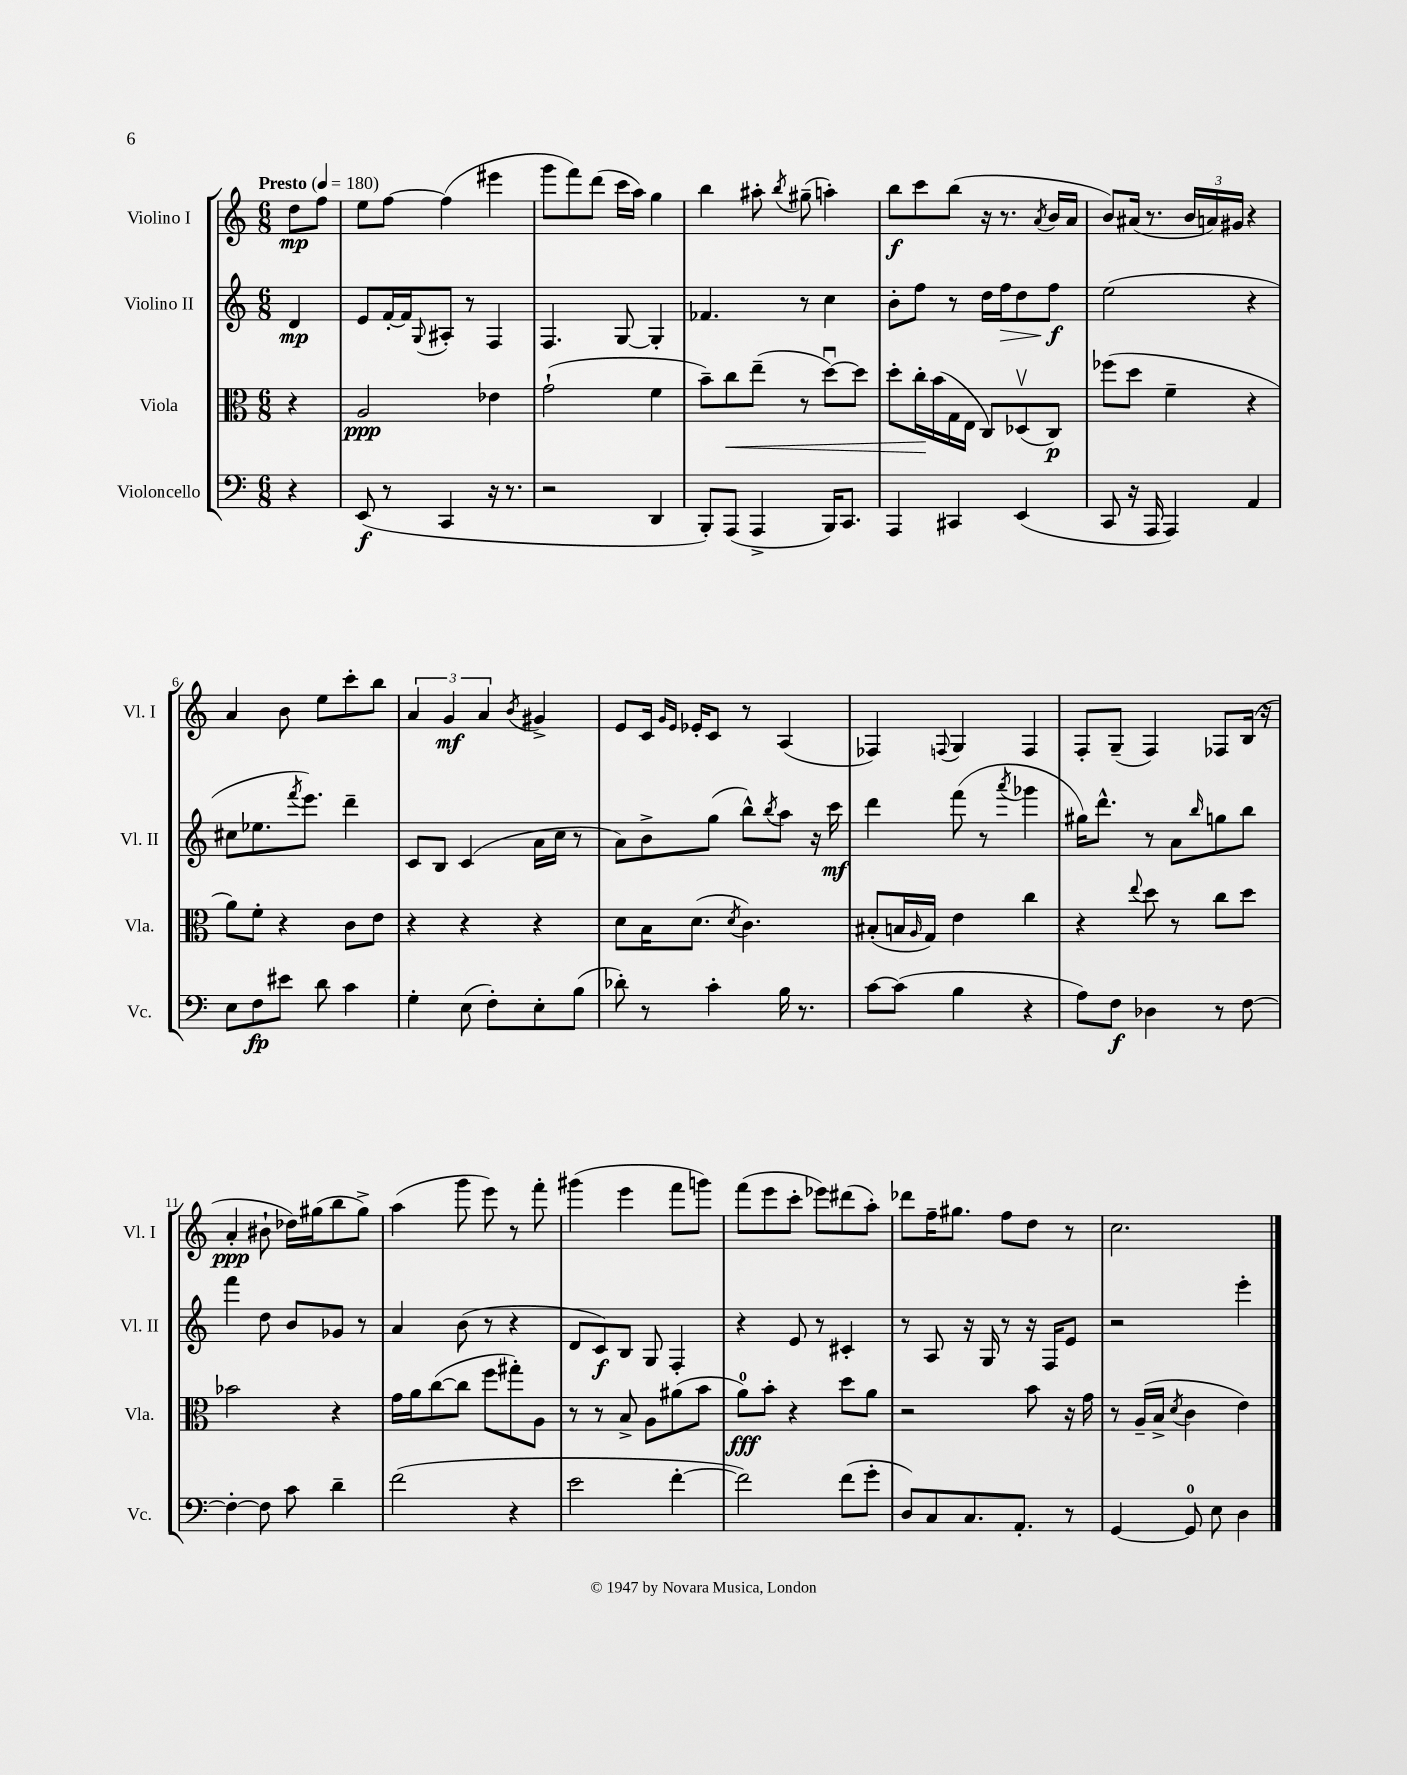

**kern	**dynam	**kern	**dynam	**kern	**dynam	**kern	**dynam
*part4	*part4	*part3	*part3	*part2	*part2	*part1	*part1
*staff4	*staff4	*staff3	*staff3	*staff2	*staff2	*staff1	*staff1
*I"Violoncello	*	*I"Viola	*	*I"Violino II	*	*I"Violino I	*
*I'Vc.	*	*I'Vla.	*	*I'Vl. II	*	*I'Vl. I	*
*clefF4	*	*clefC3	*	*clefG2	*	*clefG2	*
*k[]	*	*k[]	*	*k[]	*	*k[]	*
*M6/8	*	*M6/8	*	*M6/8	*	*M6/8	*
*MM180	*	*MM180	*	*MM180	*	*MM180	*
=	=	=	=	=	=	=	=
!	!	!	!	!	!	!LO:TX:a:B:t=Presto	!
4r	.	4r	.	4d/	mp	8dd\L	mp
.	.	.	.	.	.	8ff\J	.
=1	=1	=1	=1	=1	=1	=1	=1
(8EE/	f	2A/	ppp	8e/L	.	8ee\L	.
8r	.	.	.	[16f'/L	.	[8ff\J	.
.	.	.	.	16f/J]	.	.	.
.	.	.	.	8qqG/	.	.	.
4CC/	.	.	.	8A#X'/J	.	(4ff\]	.
.	.	.	.	8r	.	.	.
16r	.	4e-X\	.	4F/	.	4eee#X\	.
8.r	.	.	.	.	.	.	.
=2	=2	=2	=2	=2	=2	=2	=2
2r	.	(2g`\	.	4.F/	.	8ggg\L	.
.	.	.	.	.	.	8fff\)	.
.	.	.	.	.	.	(8ddd\J	.
.	.	.	.	[8G/	.	16ccc\LL	.
.	.	.	.	.	.	16aa\JJ)	.
4DD/	.	4f\	.	4G'/]	.	4gg\	.
=3	=3	=3	=3	=3	=3	=3	=3
8BBB'/L)	.	8b~\L)	.	4.f-X/	.	4bb\	.
!	!	!	!LO:HP:b	!	!	!	!
(8AAA/J	.	8cc\	<	.	.	.	.
4AAA^/	.	(8ee~\J	.	.	.	8aa#X'\	.
.	.	.	.	.	.	8qbb/	.
.	.	8r	.	8r	.	(8gg#X~\	.
16BBB/KL)	.	[8ddu\L)	.	4cc\	.	4aan'\)	.
8.CC/J	.	.	.	.	.	.	.
.	.	8dd\J]	.	.	.	.	.
=4	=4	=4	=4	=4	=4	=4	=4
4AAA/	.	8dd'\L	.	8b'\L	.	8bb\L	f
.	.	16cc'\L	.	8ff\J	.	8ccc\	.
.	.	(16b\	[	.	.	.	.
4CC#X/	.	16G\	.	8r	.	(8bb\J	.
.	.	16E\JJ	.	.	.	.	.
.	.	8C/L)	.	16dd\LL	.	16r	.
!	!	!	!	!	!LO:HP:b	!	!
.	.	.	.	16ff\J	>	8.r	.
(4EE/	.	(8D-Xv/	.	8dd\	.	.	.
.	.	.	.	.	.	8qa/	.
.	.	8C/J)	p	8ff\J	f	16b/LL	.
.	.	.	.	.	.	16a/JJ	.
.	.	.	.	.	]	.	.
=5	=5	=5	=5	=5	=5	=5	=5
8CC/	.	(8ff-X\L	.	(2ee\	.	8b/L)	.
16r	.	8dd\J	.	.	.	(16a#X/Jk	.
16AAA/	.	.	.	.	.	8.r	.
4AAA/)	.	4f~\	.	.	.	.	.
.	.	.	.	.	.	24b/LL	.
.	.	.	.	.	.	24an/)	.
.	.	.	.	.	.	24g#X/JJ	.
4AA/	.	4r	.	4r	.	4r	.
!!LO:LB:g=z
=6	=6	=6	=6	=6	=6	=6	=6
8E\L	.	8a\L)	.	8cc#X\L	.	4a/	.
8F\	fp	8f'\J	.	8.ee-X\	.	.	.
8e#X\J	.	4r	.	.	.	8b\	.
.	.	.	.	8qfff/	.	.	.
.	.	.	.	8.eee\J)	.	.	.
8d\	.	.	.	.	.	8ee\L	.
4c\	.	8c\L	.	4ddd~\	.	8ccc'\	.
.	.	8e\J	.	.	.	8bb\J	.
=7	=7	=7	=7	=7	=7	=7	=7
4G'\	.	4r	.	8c/L	.	6a/	.
.	.	.	.	8B/J	.	.	.
.	.	.	.	.	.	6g/	mf
(8E\	.	4r	.	(4c/	.	.	.
.	.	.	.	.	.	6a/	.
8F'\L)	.	.	.	.	.	.	.
.	.	.	.	.	.	8qb/	.
8E'\	.	4r	.	16a\LL	.	4g#X^/	.
.	.	.	.	16cc\JJ	.	.	.
(8B\J	.	.	.	8r	.	.	.
=8	=8	=8	=8	=8	=8	=8	=8
8d-X'\)	.	8d\L	.	8a\L)	.	8e/L	.
8r	.	16B\K	.	8b^\	.	16c/Jk	.
.	.	.	.	.	.	16qqg/LL	.
.	.	.	.	.	.	16qqe/JJ	.
.	.	(8.d\J	.	.	.	16e-X'/KL	.
4c'\	.	.	.	(8gg\J	.	8c/J	.
.	.	8qd/	.	.	.	.	.
.	.	4.c\)	.	8bb^^\L)	.	8r	.
.	.	.	.	8qbb/	.	.	.
16B\	.	.	.	8aa\J	.	(4A/	.
8.r	.	.	.	.	.	.	.
.	.	.	.	16r	.	.	.
.	.	.	.	16ccc\	mf	.	.
=9	=9	=9	=9	=9	=9	=9	=9
[8c\L	.	(8B#X'/L	.	4ddd\	.	4F-X/)	.
(8c\J]	.	16Bn/L	.	.	.	.	.
.	.	16qqA/	.	.	.	.	.
.	.	16G/JJ)	.	.	.	.	.
.	.	.	.	.	.	8qqFn/	.
4B\	.	4e\	.	(8fff\	.	4G/	.
.	.	.	.	8r	.	.	.
.	.	.	.	8qaaa/	.	.	.
4r	.	4cc\	.	4ggg-X\	.	4F/	.
=10	=10	=10	=10	=10	=10	=10	=10
8A\L)	.	4r	.	16gg#X\KL)	.	8F'/L	.
.	.	.	.	8.ddd^^\J	.	.	.
8F\J	f	.	.	.	.	(8G~/J	.
.	.	8qqee/	.	.	.	.	.
4D-X\	.	8dd\	.	8r	.	4F/)	.
.	.	8r	.	8a\L	.	.	.
.	.	.	.	16qqbb/	.	.	.
8r	.	8cc\L	.	8ggn\	.	8F-X/L	.
[8F\	.	8dd\J	.	8bb\J	.	(16B/Jk	.
.	.	.	.	.	.	16r	.
!!LO:LB:g=z
=11	=11	=11	=11	=11	=11	=11	=11
4F'\_	.	2b-X\	.	4fff\	.	4a'/	ppp
8F\]	.	.	.	8dd\	.	8b#X`\	.
8c\	.	.	.	8b/L	.	16dd-X\LL)	.
.	.	.	.	.	.	(16gg#X\J	.
4d~\	.	4r	.	8g-X/J	.	8bb\	.
.	.	.	.	8r	.	8gg#^\J)	.
=12	=12	=12	=12	=12	=12	=12	=12
(2f\	.	16g\LL	.	4a/	.	(4aa\	.
.	.	16a\J	.	.	.	.	.
.	.	([8cc\	.	.	.	.	.
.	.	8cc\J]	.	(8b\	.	8ggg\	.
.	.	8ff\L	.	8r	.	8eee\)	.
4r	.	8gg#X'\)	.	4r	.	8r	.
.	.	8A\J	.	.	.	8fff'\	.
=13	=13	=13	=13	=13	=13	=13	=13
2e\	.	8r	.	8d/L	.	(4ggg#X\	.
.	.	8r	.	8c/)	f	.	.
.	.	8B^/	.	8B/J	.	4eee\	.
.	.	8A\L	.	8G/	.	.	.
[4f'\	.	(8a#X\	.	4F'/	.	8fff\L	.
.	.	8b\J	.	.	.	8gggn\J)	.
=14	=14	=14	=14	=14	=14	=14	=14
2f\])	.	8a\L)	fff	4r	.	(8fff\L	.
.	.	8b'\J	.	.	.	8eee\	.
.	.	4r	.	8e/	.	8ccc'\J	.
.	.	.	.	8r	.	8eee-X\L)	.
(8f\L	.	8dd\L	.	4c#X'/	.	(8ddd#X\	.
8g'\J	.	8a\J	.	.	.	8aa'\J)	.
=15	=15	=15	=15	=15	=15	=15	=15
8D/L)	.	2r	.	8r	.	8ddd-X\L	.
8C/	.	.	.	8A/	.	16ff~\K	.
.	.	.	.	.	.	8.gg#X\J	.
8.C/	.	.	.	16r	.	.	.
.	.	.	.	16G/	.	.	.
.	.	.	.	8r	.	8ff\L	.
8.AA'/J	.	.	.	.	.	.	.
.	.	8b\	.	16r	.	8dd\J	.
.	.	.	.	16F/KL	.	.	.
8r	.	16r	.	8e/J	.	8r	.
.	.	16g\	.	.	.	.	.
=16	=16	=16	=16	=16	=16	=16	=16
[4GG/	.	8r	.	2r	.	2.cc\	.
.	.	(16A~/LL	.	.	.	.	.
.	.	16B^/JJ	.	.	.	.	.
.	.	8qd/	.	.	.	.	.
8GG/]	.	4c\	.	.	.	.	.
8E\	.	.	.	.	.	.	.
4D\	.	4e\)	.	4eee'\	.	.	.
==	==	==	==	==	==	==	==
*-	*-	*-	*-	*-	*-	*-	*-
